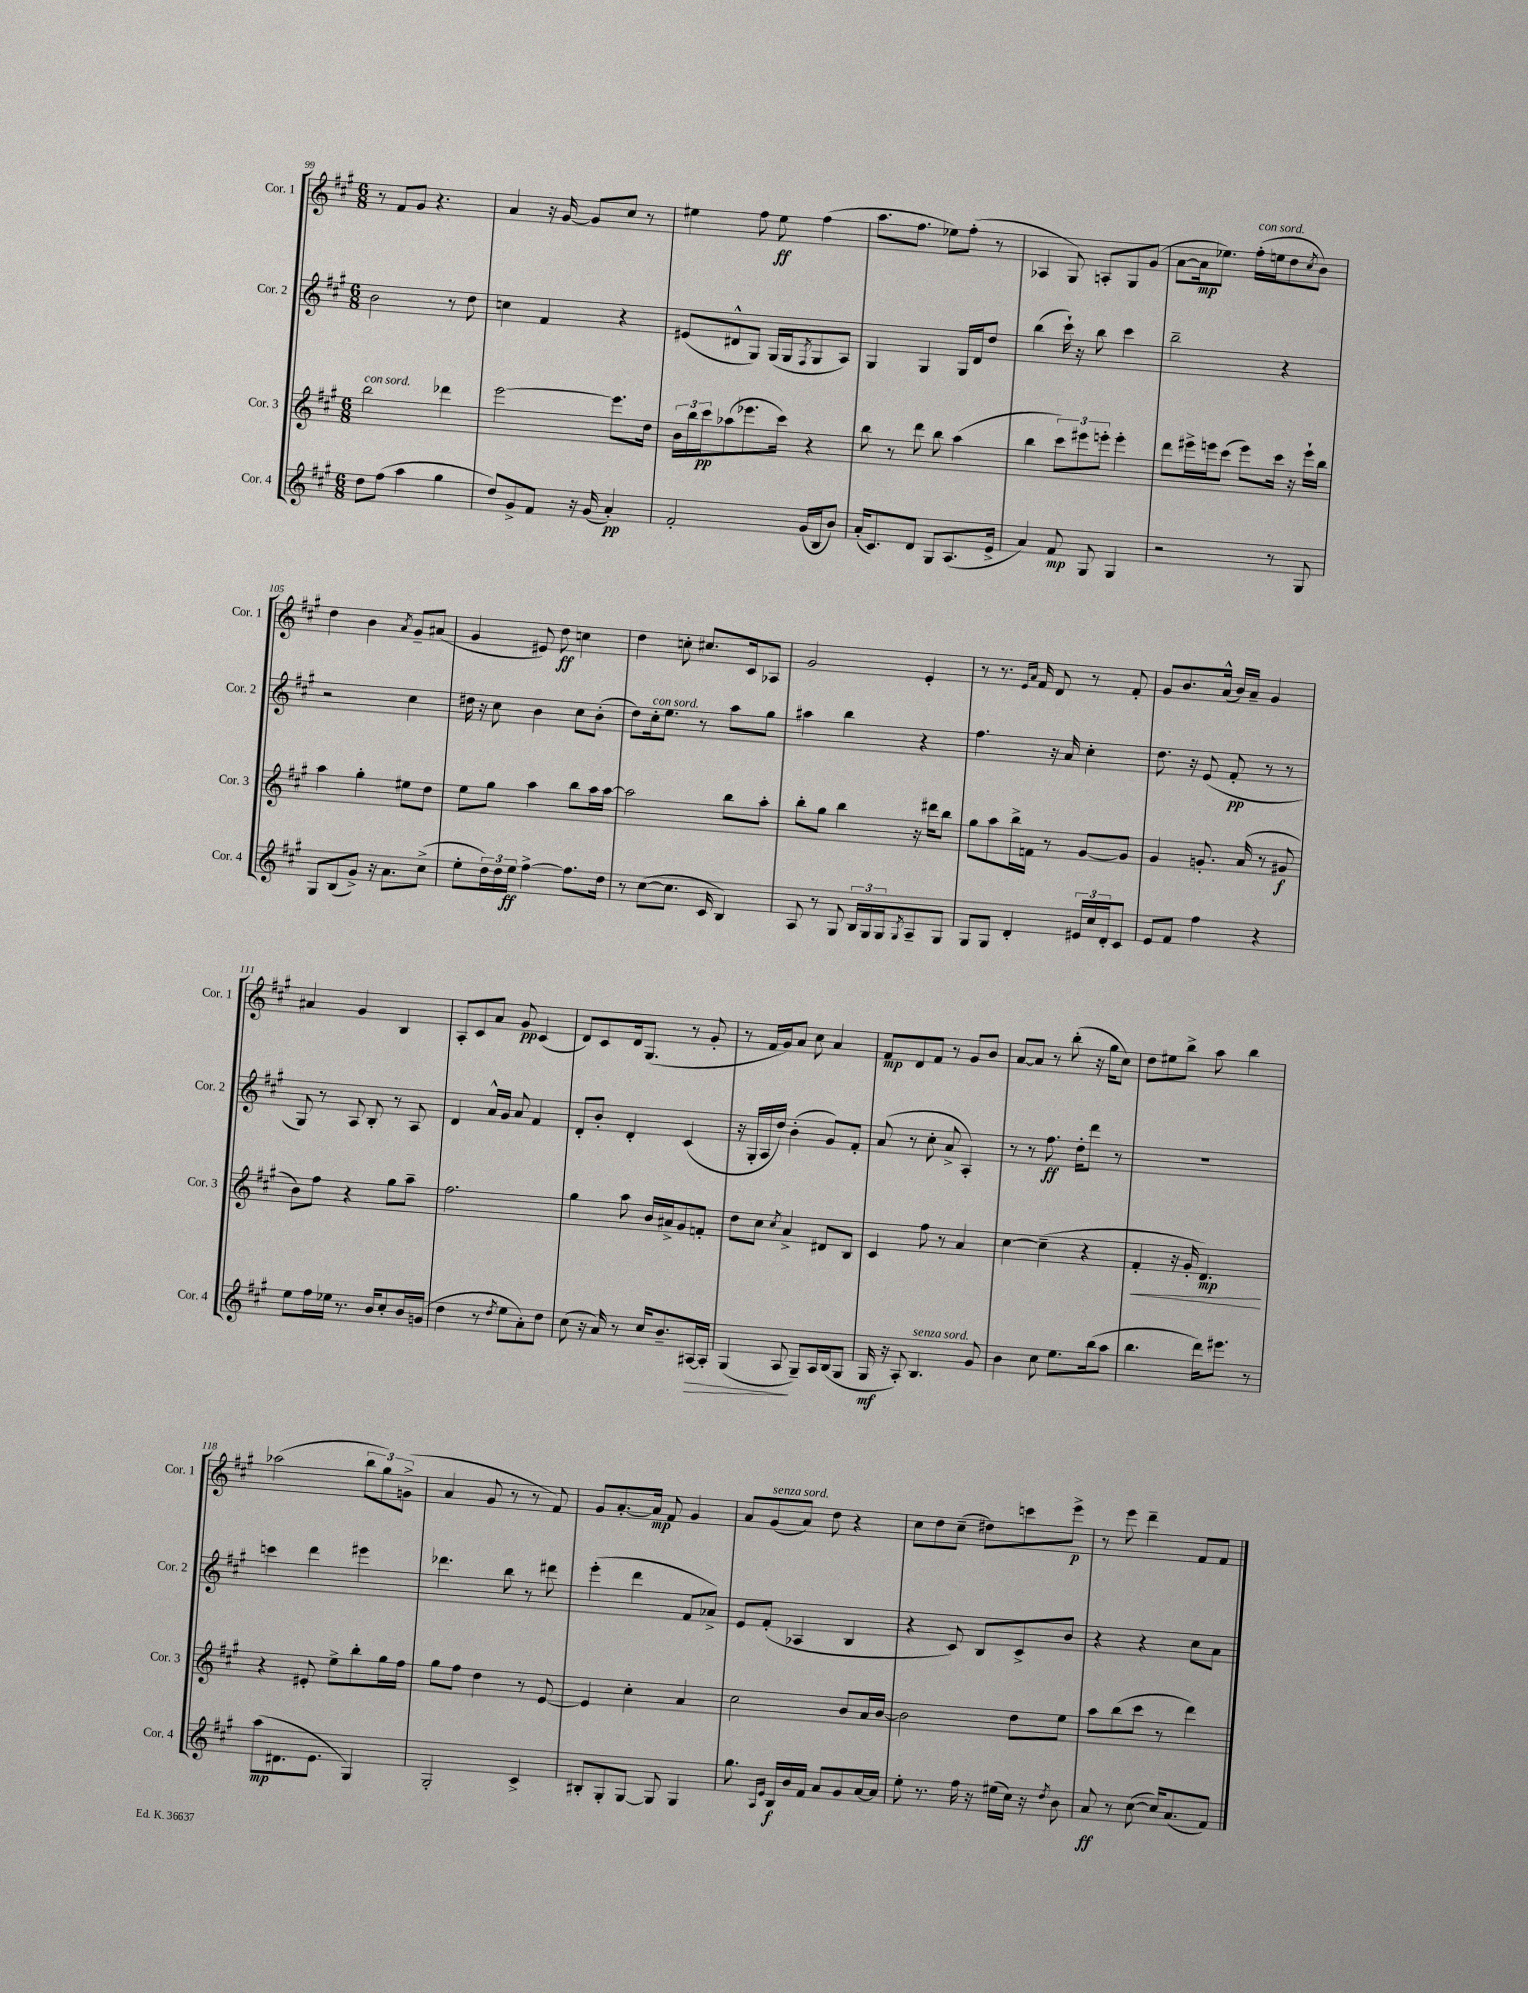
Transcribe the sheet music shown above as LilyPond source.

<<
\new StaffGroup <<
\new Staff = "s0" \with { instrumentName = "Cor. 1" shortInstrumentName = "Cor. 1" } {
    \clef treble \key a \major \numericTimeSignature \time 6/8
    r8 fis'8 gis'8 r4. |
    a'4 r16 gis'16~ gis'8 cis''8 r8 |
    eis''4 fis''8 eis''8\ff fis''4( |
    a''8. fis''8. ees''8) fis''8-.( r8 |
    aes4 gis8) a8-. gis8 gis'8( |
    a'8~ a'16\mp ees''8.) fis''16-.^\markup { \italic "con sord." }( e''16 d''8 \acciaccatura { cis''8 } b'8) |
    d''4 b'4 \acciaccatura { a'8 } gis'8-- ais'8( |
    gis'4 eis'8) d''8\ff c''4 |
    d''4 c''8-. cis''8. cis'16 aes8 |
    gis'2 e'4-. |
    r8 r8. \grace { e'16 a'16 } fis'16 d'8 r8 fis'8-. |
    gis'8 b'8. a'16-^( b'16) a'16-- gis'4 |
    ais'4 gis'4 b4 |
    a8-. cis'8 a'8 gis'8\pp cis'4( |
    d'8) cis'8 d'16 gis8.( r8 gis'8-. |
    r8 fis'16 gis'16) a'8 cis''8 a'4 |
    fis'8\mp d'8 fis'8 r8 gis'8 b'8 |
    a'8~ a'8 r8 b''8-.( r16 gis''16 cis''8) |
    d''8 eis''8 b''8-> a''8 b''4 |
    aes''2( \tuplet 3/2 { b''8 gis''8) g'8->( } |
    a'4 gis'8 r8 r8 fis'8) |
    gis'8 a'8.~-. a'16\mp fis'8 gis'4 |
    a'8 gis'8^\markup { \italic "senza sord." }( a'8) d''8 r4 |
    cis''8 d''8 cis''8--( dis''8) c'''8 e'''8->\p |
    r8 e'''8 d'''4-- fis'8 fis'8 \bar "|." |
}
\new Staff = "s1" \with { instrumentName = "Cor. 2" shortInstrumentName = "Cor. 2" } {
    \clef treble \key a \major \numericTimeSignature \time 6/8
    b'2 r8 d''8 |
    c''4 fis'4 r4 |
    eis'8( dis'8-^ gis8) gis16( gis16 \acciaccatura { fis8 } gis8 a8) |
    gis4 gis4 gis16 d'16 d''8 |
    b''4( cis'''16-!) r16 b''8 cis'''4 |
    b''2-- r4 |
    r2 cis''4 |
    dis''16 r16 cis''8 b'4 cis''8 b'8-.( |
    d''8) cis''16-.^\markup { \italic "con sord." } e''8. r8 a''8 gis''8 |
    ais''4 b''4 r4 |
    fis''4. r16 a'16 cis''4-. |
    d''8. r16 e'8( fis'8-.\pp r8 r8 |
    gis8) r8 a8 b8-. r8 a8 |
    d'4 a'16-^ gis'16 a'8 fis'4 |
    d'8-. b'8-. d'4-. cis'4( |
    r16 gis16-. a16 d''16) b'4-.( gis'8) fis'8-. |
    a'8( r8 cis''8-. a'8-> a4-.) |
    r8 r8 fis''8.\ff d''16-. d'''8 r8 |
    R2. |
    c'''4 d'''4 eis'''4 |
    des'''4. b''8 r8 dis'''8 |
    e'''4-.( d'''4 fis'8 aes'8->) |
    e'8 fis'8-.( aes4 b4 |
    r4 cis'8) b8 cis'8-> b'8 |
    r4 r4 cis''8 a'8 \bar "|." |
}
\new Staff = "s2" \with { instrumentName = "Cor. 3" shortInstrumentName = "Cor. 3" } {
    \clef treble \key a \major \numericTimeSignature \time 6/8
    b''2^\markup { \italic "con sord." } des'''4 |
    e'''2~ e'''8. d''16 |
    \tuplet 3/2 { b'16 b''16 cis'''16\pp } aes''8( ees'''8. cis'''16) r4 |
    b''8 r8 d'''8 b''8 a''4( |
    b''4 \tuplet 3/2 { cis'''8) eis'''8 e'''8-. } e'''4-. |
    d'''8 eis'''16-> e'''16 cis'''8( e'''8) cis'''16 r16 e'''16-! b''16 |
    a''4 gis''4-. eis''8 d''8 |
    e''8 gis''8 a''4 b''8 a''16 a''16~ |
    a''2 b''8 a''8-. |
    b''8-. gis''8 b''4 r16 dis'''16 b''8 |
    gis''8 a''8 b''16-> f'16 r8 gis'8~ gis'8 |
    gis'4 g'8.-. a'16( r8 gis'8\f |
    b'8) fis''8 r4 gis''8 a''8-- |
    fis''2. |
    gis''4 a''8 b'16 ais'16-> gis'8 f'8-. |
    d''8 cis''8 \acciaccatura { cis''8 } a'4-> dis'8 b8 |
    cis'4 fis''8 r8 a'4 |
    cis''4~ cis''4--( r4 |
    fis'4-.\< r16 gis'16-. d'4.\mp\!) |
    r4 eis'8-. e''8-> b''8-. gis''16 fis''16 |
    gis''8 fis''8 d''4 r8 e'8~ |
    e'4 cis''4-. a'4 |
    cis''2 b'8 a'16 b'16~ |
    b'2 d''8 e''8 |
    a''8 b''8( cis'''8 r8 d'''4) \bar "|." |
}
\new Staff = "s3" \with { instrumentName = "Cor. 4" shortInstrumentName = "Cor. 4" } {
    \clef treble \key a \major \numericTimeSignature \time 6/8
    d''8 fis''8( a''4 gis''4 |
    d''8) gis'8-> fis'8 r16 gis'16( a'4-.\pp) |
    fis'2-. gis'16( b16 b'8) |
    a'16-.( cis'8.) d'8 gis8 a8.( e'16-> |
    a'4) fis'8\mp gis8 gis4 |
    r2 r8 gis8 |
    gis8 b8( gis'8->) r16 a'8. cis''8->( |
    e''8-. \tuplet 3/2 { d''16) d''16 e''16\ff } fis''4~-> fis''8. d''16 |
    r8 cis''8~( cis''8. cis'16 b4) |
    a8 r8 gis8 \tuplet 3/2 { b16 gis16 gis16 } \acciaccatura { gis8 } a8-- gis8 |
    gis8 gis8 d'4-. \tuplet 3/2 { eis'16 cis''16 d'16-. } cis'8 |
    e'8 fis'8 fis''4 r4 |
    e''8 fis''16 ees''16 r8. b'16 cis''8-. b'16 g'16( |
    d''4 r8 \acciaccatura { d''8 } e''8 a'8-.) d''8 |
    cis''8( r16 a'16) r8 cis''16 b'8.-- ais16~\> ais16-. |
    gis4( a8\! gis8--) a16 b16( gis8 |
    gis16\mf r16 a8-.) b4.^\markup { \italic "senza sord." } gis'8 |
    b'4 cis''8 e''8. b''16( a''8 |
    b''4. d'''16) eis'''8. r8 |
    a''8\mp( dis'8. e'8. gis4) |
    gis2-. cis'4-> |
    bis8-. gis8-. gis8~ gis8 gis4 |
    gis''8. \grace { a16 e'16 } b16\f b'16 fis'16 a'8 gis'8 a'16~ a'16 |
    e''8-. r8. fis''16 r16 eis''16( cis''16) r16 \acciaccatura { d''8 } b'8 |
    a'8\ff r8 cis''8~( cis''16) a'8.( fis'8) \bar "|." |
}
>>
>>
\layout { \context { \Score currentBarNumber = #99 } }
